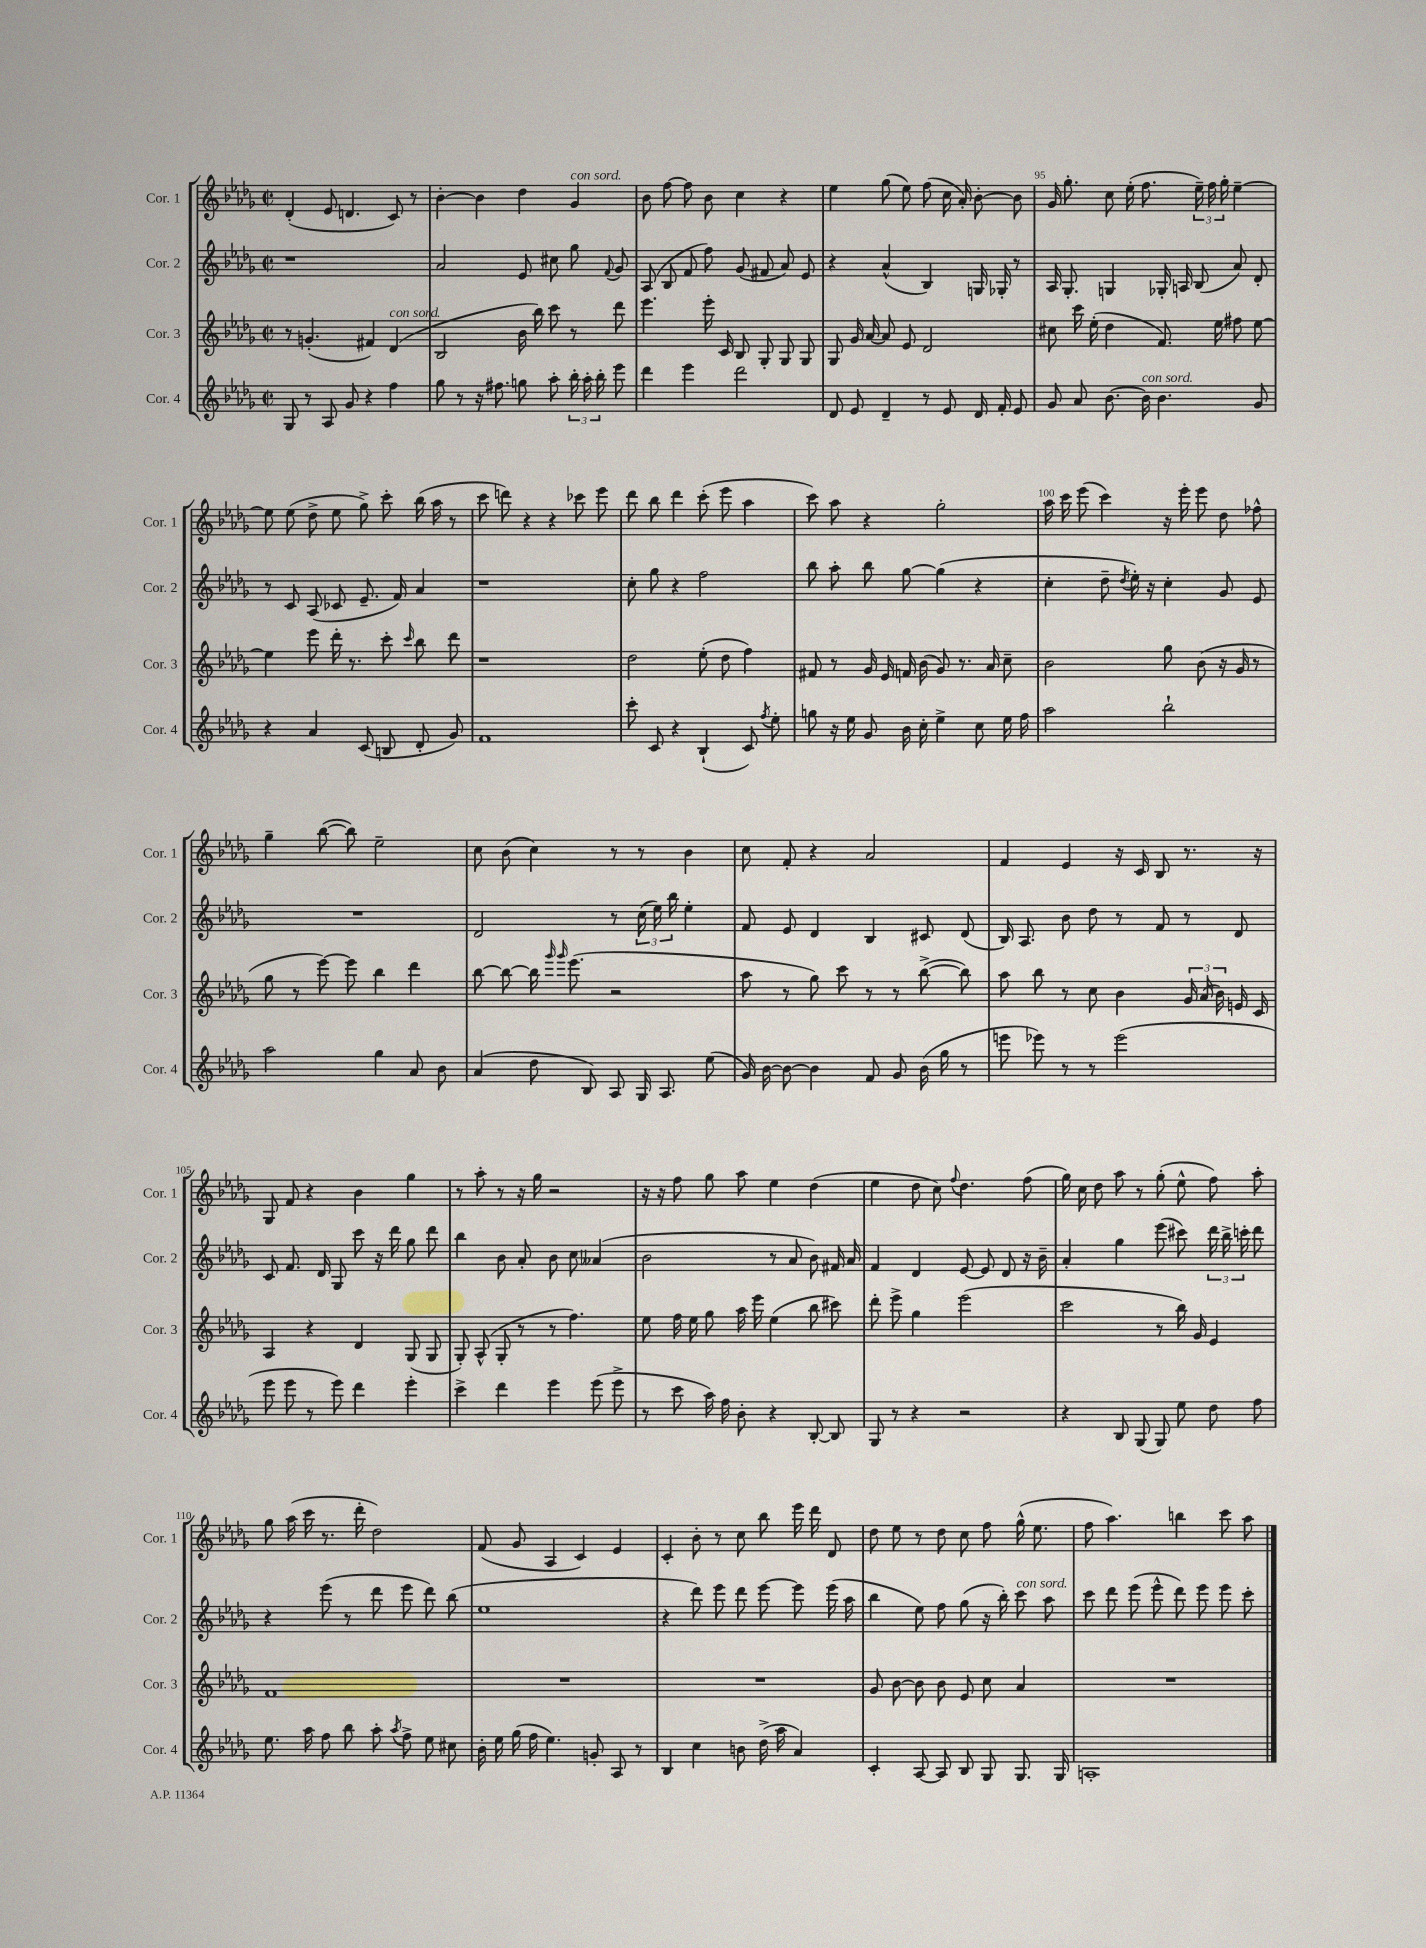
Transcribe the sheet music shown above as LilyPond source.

<<
\new StaffGroup <<
\new Staff = "s0" \with { instrumentName = "Cor. 1" shortInstrumentName = "Cor. 1" } {
    \clef treble \key des \major \defaultTimeSignature \time 2/2
    \autoBeamOff des'4-.( ees'8 d'4. c'8) r8 |
    bes'4~-. bes'4 des''4 ges'4^\markup { \italic "con sord." } |
    bes'8 f''8~ f''8 bes'8 c''4 r4 |
    ees''4 ges''8( ees''8) f''8( c''16 aes'16-.) bes'8~-. bes'8 |
    ges'16 ges''8.-. c''8 ees''16-.( f''8. \tuplet 3/2 { ees''16--) f''16 ges''16-. } ees''4~-- |
    ees''8 ees''8( des''8-> ees''8 ges''8->) c'''8-. bes''16( aes''16 r8 |
    c'''8 d'''8) r4 r4 ces'''8 ees'''8 |
    des'''8 bes''8 des'''4 c'''8-.( ees'''8 aes''4 |
    c'''8) aes''8 r4 ges''2-. |
    aes''16 c'''16 ees'''8( c'''4) r16 ees'''16-. ees'''8 des''8 fes''8-^ |
    ges''4-- bes''8~( bes''8) ees''2-- |
    c''8 bes'8( c''4) r8 r8 bes'4 |
    c''8 f'8-. r4 aes'2 |
    f'4 ees'4 r16 c'16 bes8 r8. r16 |
    ges8 f'8 r4 bes'4 ges''4 |
    r8 aes''8-. r8 r16 ges''16 r2 |
    r16 r16 f''8 ges''8 aes''8 ees''4 des''4( |
    ees''4 des''8 c''8) \appoggiatura { f''8 } des''4. f''8( |
    ges''16) c''16 des''8 aes''8 r8 ges''8-.( ees''8-^ f''8) aes''8-. |
    ges''8 aes''16( c'''16 r8. des'''16-. des''2) |
    f'8( ges'8 aes4 c'4) ees'4 |
    c'4-. bes'8-. r8 c''8 bes''8 ees'''16 des'''16 des'8 |
    des''8 ees''8 r8 des''8 c''8 f''8 ges''16-^( ees''8. |
    f''8 aes''4.) b''4 c'''8 aes''8 \bar "|." |
}
\new Staff = "s1" \with { instrumentName = "Cor. 2" shortInstrumentName = "Cor. 2" } {
    \clef treble \key des \major \defaultTimeSignature \time 2/2
    \autoBeamOff r1 |
    aes'2 ees'8 cis''8 ges''8 \appoggiatura { f'8 } ges'8 |
    aes8( bes8 f'8 f''8) ges'8( fis'8 aes'8) ees'8 |
    r4 aes'4-^( bes4) g16 ges16-. r8 |
    aes16 ges8.-. g4 ges16-. a16 bes8( aes'8) des'8-. |
    r8 c'8 aes8( ces'8 ees'8.-- f'16) aes'4 |
    r1 |
    c''8-. ges''8 r4 f''2 |
    bes''8 aes''8-. bes''8 ges''8~ ges''4( r4 |
    c''4-. des''8-- \acciaccatura { des''8 } ees''16-.) r16 c''4-. ges'8 ees'8 |
    R1 |
    des'2 r8 \tuplet 3/2 { c''16( ees''16) bes''16 } ees''4-. |
    f'8 ees'8 des'4 bes4 cis'8 des'8( |
    bes16) aes8. bes'8 des''8 r8 f'8 r8 des'8 |
    c'8 f'8. des'16 ges8 c'''8 r16 des'''16 ges''8 des'''8 |
    bes''4 bes'8 aes'8-. bes'8 c''8 aeses'4( |
    bes'2 r8 aes'8 bes'8) fis'16 aes'16 |
    f'4 des'4 ees'8~ ees'8 des'8 r16 bes'16-- |
    aes'4-. ges''4 ees'''8( cis'''8) \tuplet 3/2 { des'''16 bes''16-> c'''16-. } des'''8 |
    r4 ees'''8( r8 des'''8 ees'''8 des'''8) bes''8( |
    ees''1 |
    r4 des'''8) ees'''8 des'''8 ees'''8~ ees'''8 ees'''16( aes''16 |
    bes''4 ees''8) f''8 ges''8( r16 bes''16-.) c'''8^\markup { \italic "con sord." } aes''8 |
    c'''8 des'''8 ees'''8( ees'''8-^ des'''8) ees'''8 ees'''8 c'''8-. \bar "|." |
}
\new Staff = "s2" \with { instrumentName = "Cor. 3" shortInstrumentName = "Cor. 3" } {
    \clef treble \key des \major \defaultTimeSignature \time 2/2
    \autoBeamOff r8 g'4.-.( fis'4) des'4^\markup { \italic "con sord." }( |
    bes2 bes'16 bes''16) c'''8 r8 des'''8 |
    ees'''4. ees'''16-. c'16 bes8 ges8-. ges8 ges8 |
    ges8 ges'16 aes'16~ aes'8 ees'8 des'2 |
    cis''8 c'''16 ees''16-.( des''4 f'8.) ees''16 fis''8 ees''8~ |
    ees''4 ees'''8 des'''16-. r8. c'''8-. \grace { c'''16 } bes''8 des'''8 |
    r1 |
    des''2 ees''8-.( des''8 f''4) |
    fis'8 r8 ges'16 ees'16 f'16 bes'16( ges'8) r8. aes'16 c''8-- |
    bes'2 ges''8 bes'8( r16 ges'16 r8 |
    ges''8 r8 ees'''8~) ees'''8 bes''4 des'''4 |
    bes''8~ bes''8~ bes''16 \grace { ges'''16 ges'''16 } ees'''8.( r2 |
    aes''8 r8 ges''8) c'''8 r8 r8 bes''8~->( bes''8) |
    aes''8 bes''8 r8 c''8 bes'4 \tuplet 3/2 { ges'16 aes'16( bes'16) } e'16 c'16 |
    aes4 r4 des'4 ges8( ges8 |
    ges8-.) aes8-^( ges8-. r8 r8 f''4.) |
    ees''8 f''16 ees''16 ges''8 aes''16 ees'''16 ees''4( bes''8 cis'''8) |
    des'''8-. ees'''8-> ges''4 ees'''2( |
    c'''2 r8 bes''16) ges'16 ees'4 |
    f'1 |
    R1 |
    R1 |
    ges'8 bes'8~ bes'8 bes'8 ees'8 c''8 aes'4 |
    R1 \bar "|." |
}
\new Staff = "s3" \with { instrumentName = "Cor. 4" shortInstrumentName = "Cor. 4" } {
    \clef treble \key des \major \defaultTimeSignature \time 2/2
    \autoBeamOff ges8 r8 aes8 ges'8 r4 f''4 |
    ges''8 r8 r16 fis''8. g''8 aes''8-. \tuplet 3/2 { bes''16-. aes''16-. bes''16-. } ees'''8 |
    des'''4 ees'''4 des'''2 |
    des'8 ees'8 des'4-- r8 ees'8 des'16 f'16-. ees'8 |
    ges'8 aes'8 bes'8.~ bes'16^\markup { \italic "con sord." } bes'4. ges'8 |
    r4 aes'4 c'8( b8 des'8-. ges'8) |
    f'1 |
    c'''8-. c'8 r4 bes4-!( c'8) \acciaccatura { f''8 } ees''8-. |
    g''8 r16 ees''16 ges'8 bes'16 c''16-. ees''4-> c''8 ees''16 f''16 |
    aes''2 bes''2-! |
    aes''2 ges''4 aes'8 bes'8 |
    aes'4( des''8 bes8) aes8 ges16 aes8. ees''8( |
    ges'16) bes'16~ bes'8~ bes'4 f'8 ges'8 bes'16( ges''16 r8 |
    e'''8 ees'''8) r8 r8 ees'''2( |
    ees'''8 ees'''8 r8 ees'''8) des'''4 ees'''4-. |
    c'''4-> des'''4 ees'''4 ees'''8( ees'''8-> |
    r8 c'''8 aes''16) f''16 bes'8-. r4 bes8~-. bes8 |
    ges8 r8 r4 r2 |
    r4 bes8 ges8( ges8) ees''8 des''8 f''8 |
    ees''8. aes''16 f''8 bes''8 aes''8-. \acciaccatura { aes''8 } f''8-> ees''8 cis''8 |
    bes'16-. ees''16 ges''16( f''16 ees''4.) g'8-. aes8 r8 |
    bes4 c''4 b'8 des''16->( aes''16 aes'4) |
    c'4-. aes8~ aes8 bes8 ges8 ges8. ges16 |
    a1-. \bar "|." |
}
>>
>>
\layout { \context { \Score currentBarNumber = #91 \override BarNumber.break-visibility = ##(#f #t #t) barNumberVisibility = #(every-nth-bar-number-visible 5) } }
